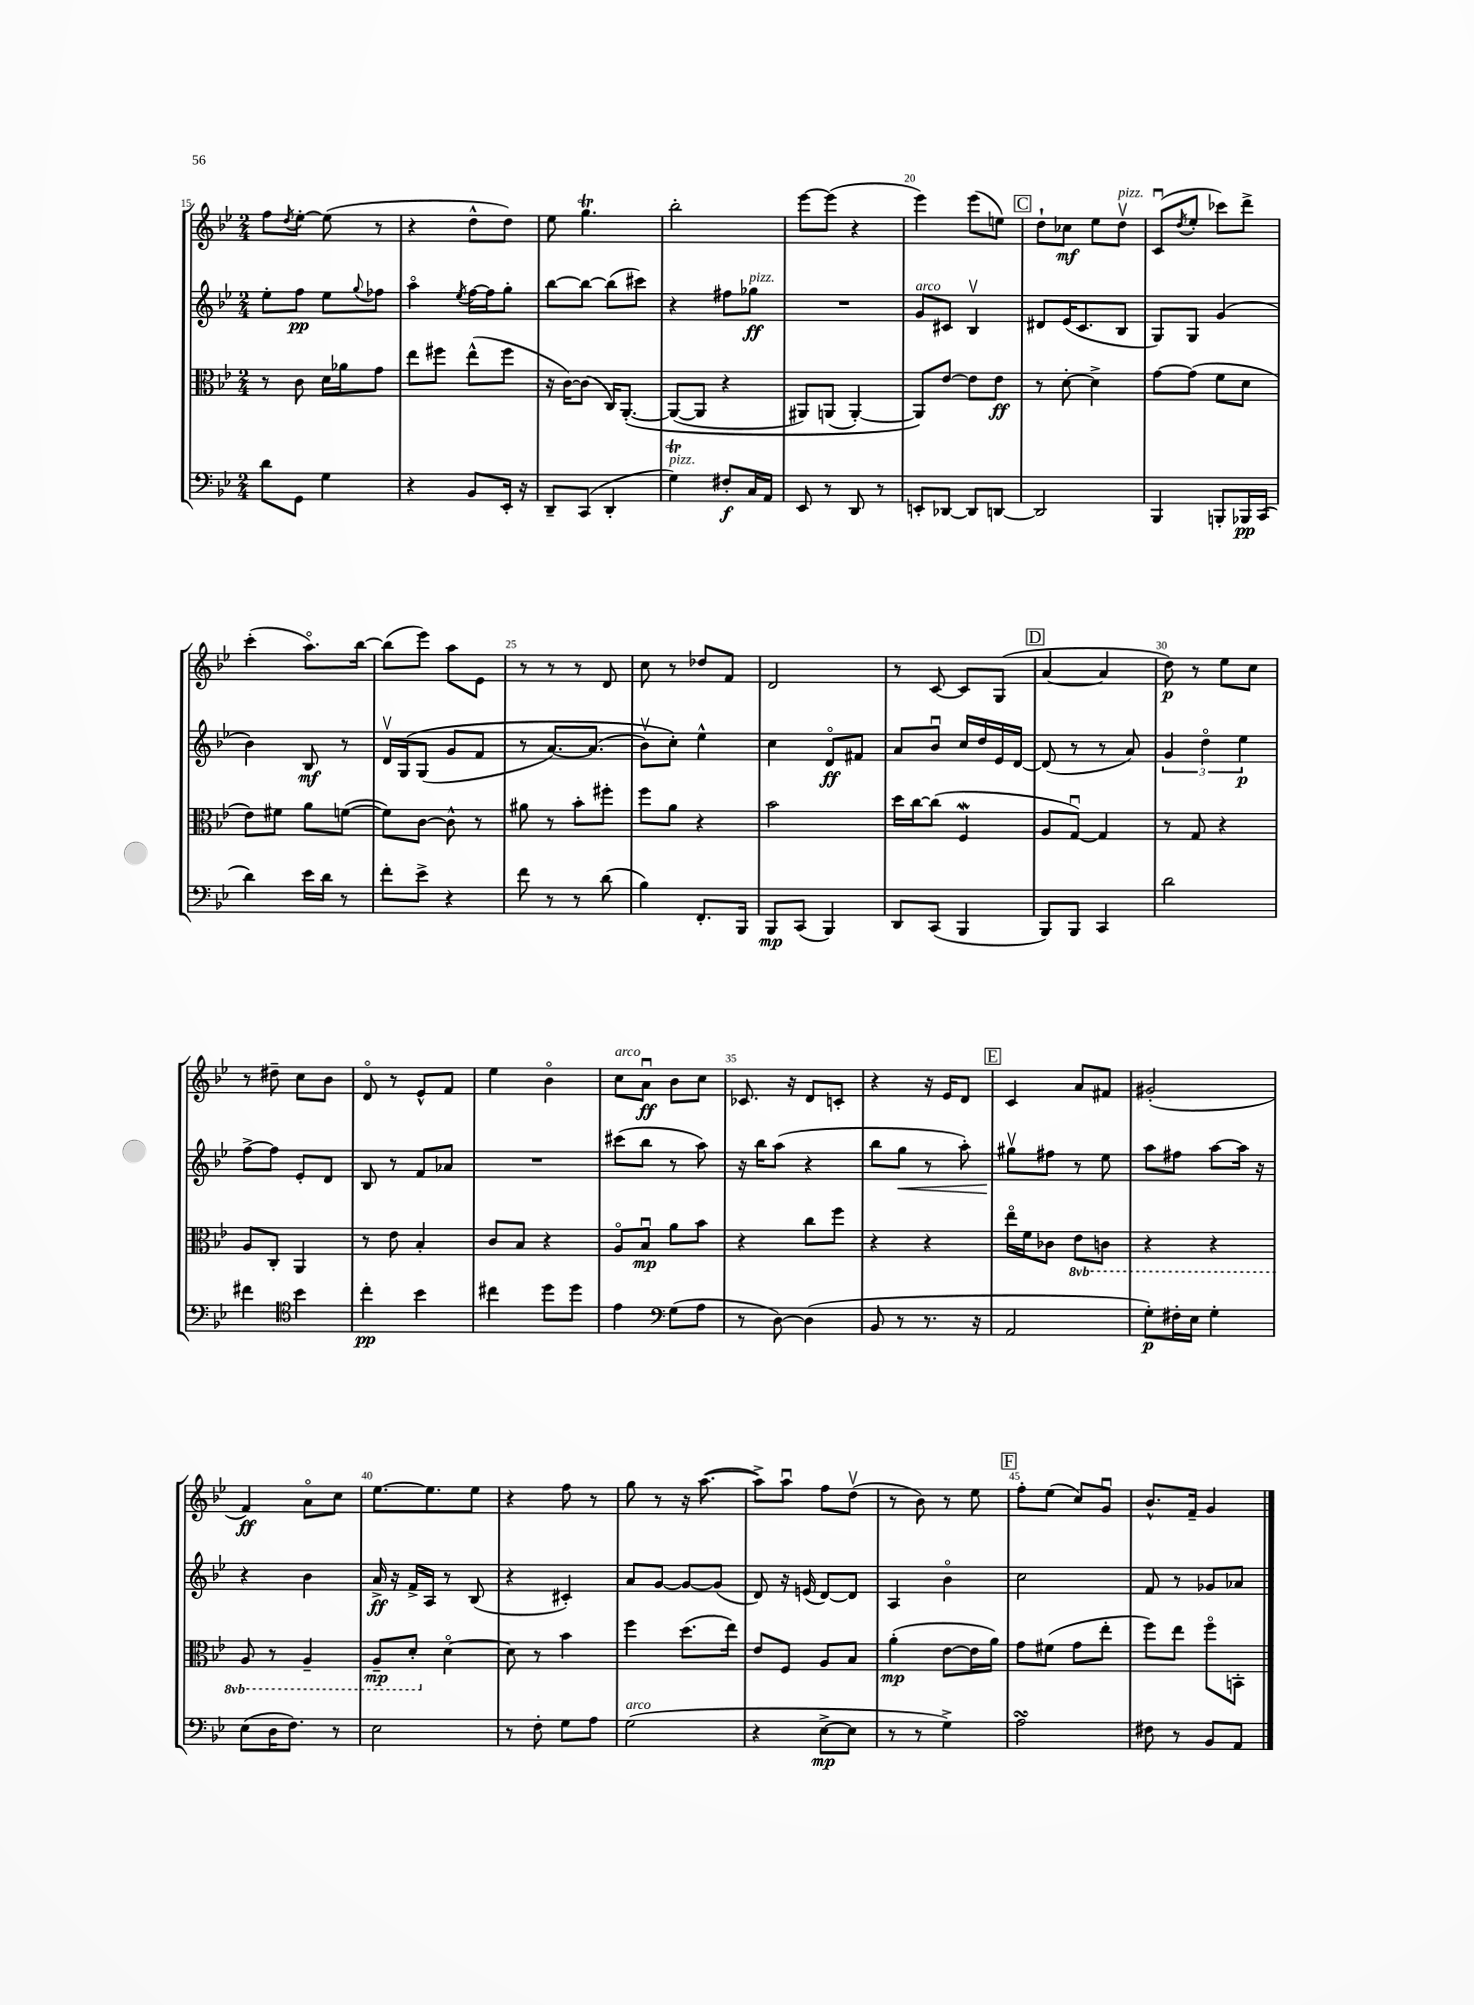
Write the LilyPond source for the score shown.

<<
\new StaffGroup <<
\new Staff = "s0" {
    \clef treble \key bes \major \numericTimeSignature \time 2/4
    f''8 \acciaccatura { d''8 } ees''8~-. ees''8( r8 |
    r4 d''8-^ d''8) |
    ees''8 g''4.\trill |
    bes''2-. |
    ees'''8~ ees'''8( r4 |
    ees'''4) ees'''8( e''8) |
    \mark \markup { \box "C" } d''8-! ces''8\mf ees''8 d''8\upbow^\markup { \italic "pizz." } |
    c'8\downbow( \acciaccatura { d''8 } ees''8-. ces'''8) d'''8-> |
    c'''4-.( a''8.\flageolet) bes''16~ |
    bes''8( ees'''8) a''8 ees'8 |
    r8 r8 r8 d'8 |
    c''8 r8 des''8 f'8 |
    d'2 |
    r8 c'8~ c'8 g8( |
    \mark \markup { \box "D" } a'4~ a'4 |
    d''8\p) r8 ees''8 c''8 |
    r8 dis''8-- c''8 bes'8 |
    d'8\flageolet r8 ees'8-^ f'8 |
    ees''4 bes'4\flageolet |
    c''8^\markup { \italic "arco" } a'8\downbow\ff bes'8 c''8 |
    ces'8. r16 d'8 c'8-. |
    r4 r16 ees'16 d'8 |
    \mark \markup { \box "E" } c'4 a'8 fis'8 |
    gis'2-.( |
    f'4\ff) a'8\flageolet c''8 |
    ees''8.~ ees''8. ees''8 |
    r4 f''8 r8 |
    g''8 r8 r16 a''8.~( |
    a''8->) a''8\downbow f''8 d''8\upbow( |
    r8 bes'8) r8 ees''8 |
    \mark \markup { \box "F" } f''8-. ees''8( c''8) g'8\downbow |
    bes'8.-^ f'16-- g'4 \bar "|." |
}
\new Staff = "s1" {
    \clef treble \key bes \major \numericTimeSignature \time 2/4
    ees''8-. f''8\pp ees''8 \appoggiatura { g''8 } fes''8 |
    a''4\flageolet \acciaccatura { ees''8 } f''16~ f''16 g''8-. |
    bes''8~ bes''8~ bes''8( cis'''8) |
    r4 fis''8 ges''8\ff^\markup { \italic "pizz." } |
    R2 |
    g'8^\markup { \italic "arco" } cis'8 bes4\upbow |
    \mark \markup { \box "C" } dis'8 ees'16( c'8. bes8 |
    g8) g8 g'4( |
    bes'4) bes8\mf r8 |
    d'16\upbow g16\( g8( g'8 f'8 |
    r8 a'8.~) a'8.( |
    bes'8\upbow) c''8-.\) ees''4-^ |
    c''4 d'8\flageolet\ff fis'8 |
    a'8 bes'8\downbow c''16 d''16 ees'16 d'16~ |
    \mark \markup { \box "D" } d'8( r8 r8 a'8) |
    \tuplet 3/2 { g'4 d''4\flageolet ees''4\p } |
    f''8~-> f''8 ees'8-. d'8 |
    bes8 r8 f'8 aes'8 |
    R2 |
    cis'''8( bes''8 r8 a''8) |
    r16 bes''16 a''8( r4 |
    bes''8 g''8\< r8 a''8-.) |
    \mark \markup { \box "E" } gis''8\upbow\! fis''8 r8 ees''8 |
    a''8 fis''8 a''8~ a''16 r16 |
    r4 bes'4 |
    a'16->\ff r16 f'16-> a16 r8 bes8( |
    r4 cis'4-.) |
    a'8 g'8~ g'8~ g'8( |
    d'8) r16 e'16( d'8~) d'8 |
    a4 bes'4\flageolet |
    \mark \markup { \box "F" } c''2 |
    f'8 r8 ges'8 aes'8 \bar "|." |
}
\new Staff = "s2" {
    \clef alto \key bes \major \numericTimeSignature \time 2/4 \set Staff.ottavationMarkups = #ottavation-simple-ordinals
    r8 c'8 d'16 aes'16 g'8 |
    ees''8 fis''8 ees''8-^( fis''8 |
    r16 c'16~) c'8( c16) a,8.~-.\( |
    a,8~( a,8 r4 |
    ais,8) a,8( a,4~-.) |
    a,8\) ees'8~ ees'8 ees'8\ff |
    \mark \markup { \box "C" } r8 d'8~-. d'4-> |
    g'8~ g'8( f'8 d'8 |
    ees'8) fis'8 a'8 f'8~( |
    f'8) c'8~ c'8-^ r8 |
    ais'8 r8 bes'8-. fis''8-. |
    f''8 a'8 r4 |
    bes'2 |
    d''16 c''16~ c''8( f4\mordent |
    \mark \markup { \box "D" } a8 g8~\downbow) g4 |
    r8 g8 r4 |
    a8 c8-. a,4 |
    r8 ees'8 bes4-. |
    c'8 bes8 r4 |
    a8\flageolet bes8\downbow\mp a'8 bes'8 |
    r4 c''8 f''8 |
    r4 r4 |
    \mark \markup { \box "E" } ees''16\flageolet f'16 ces'8 \ottava #-1 ees8 c!8 |
    r4 r4 |
    a,8 r8 a,4-- |
    a,8--\mp d8-. \ottava #0 d'4~\flageolet |
    d'8 r8 bes'4 |
    f''4 d''8.( ees''16) |
    ees'8 f8 a8 bes8 |
    a'4-.\mp( ees'8~ ees'16 a'16) |
    \mark \markup { \box "F" } g'8 fis'8( g'8 ees''8-. |
    f''8) ees''8 f''8\flageolet b,8-. \bar "|." |
}
\new Staff = "s3" {
    \clef bass \key bes \major \numericTimeSignature \time 2/4
    d'8 g,8 g4 |
    r4 bes,8 ees,16-. r16 |
    d,8-- c,8( d,4-. |
    g4\trill^\markup { \italic "pizz." }) fis8-.\f c16 a,16 |
    ees,8 r8 d,8 r8 |
    e,8-. des,8~ des,8 d,8~ |
    \mark \markup { \box "C" } d,2 |
    bes,,4 b,,8-. bes,,16\pp c,16( |
    d'4) ees'16 d'16 r8 |
    f'8-. ees'8-> r4 |
    f'8 r8 r8 d'8( |
    bes4) f,8.-. bes,,16 |
    bes,,8\mp c,8( bes,,4) |
    d,8 c,8( bes,,4 |
    \mark \markup { \box "D" } bes,,8) bes,,8 c,4 |
    d'2 |
    fis'4 \clef tenor bes'4 |
    c''4-.\pp bes'4 |
    cis''4 d''8 d''8 |
    ees'4 \clef bass g8( a8 |
    r8 d8~) d4( |
    bes,8 r8 r8. r16 |
    \mark \markup { \box "E" } a,2 |
    g8-.\p) fis16-. ees16 g4-. |
    ees8( d16 f8.) r8 |
    ees2 |
    r8 f8-. g8 a8 |
    g2^\markup { \italic "arco" }( |
    r4 ees8~->\mp ees8 |
    r8 r8 g4->) |
    \mark \markup { \box "F" } a2\turn |
    fis8 r8 bes,8 a,8 \bar "|." |
}
>>
>>
\layout { \context { \Score currentBarNumber = #15 \override BarNumber.break-visibility = ##(#f #t #t) barNumberVisibility = #(every-nth-bar-number-visible 5) } }
